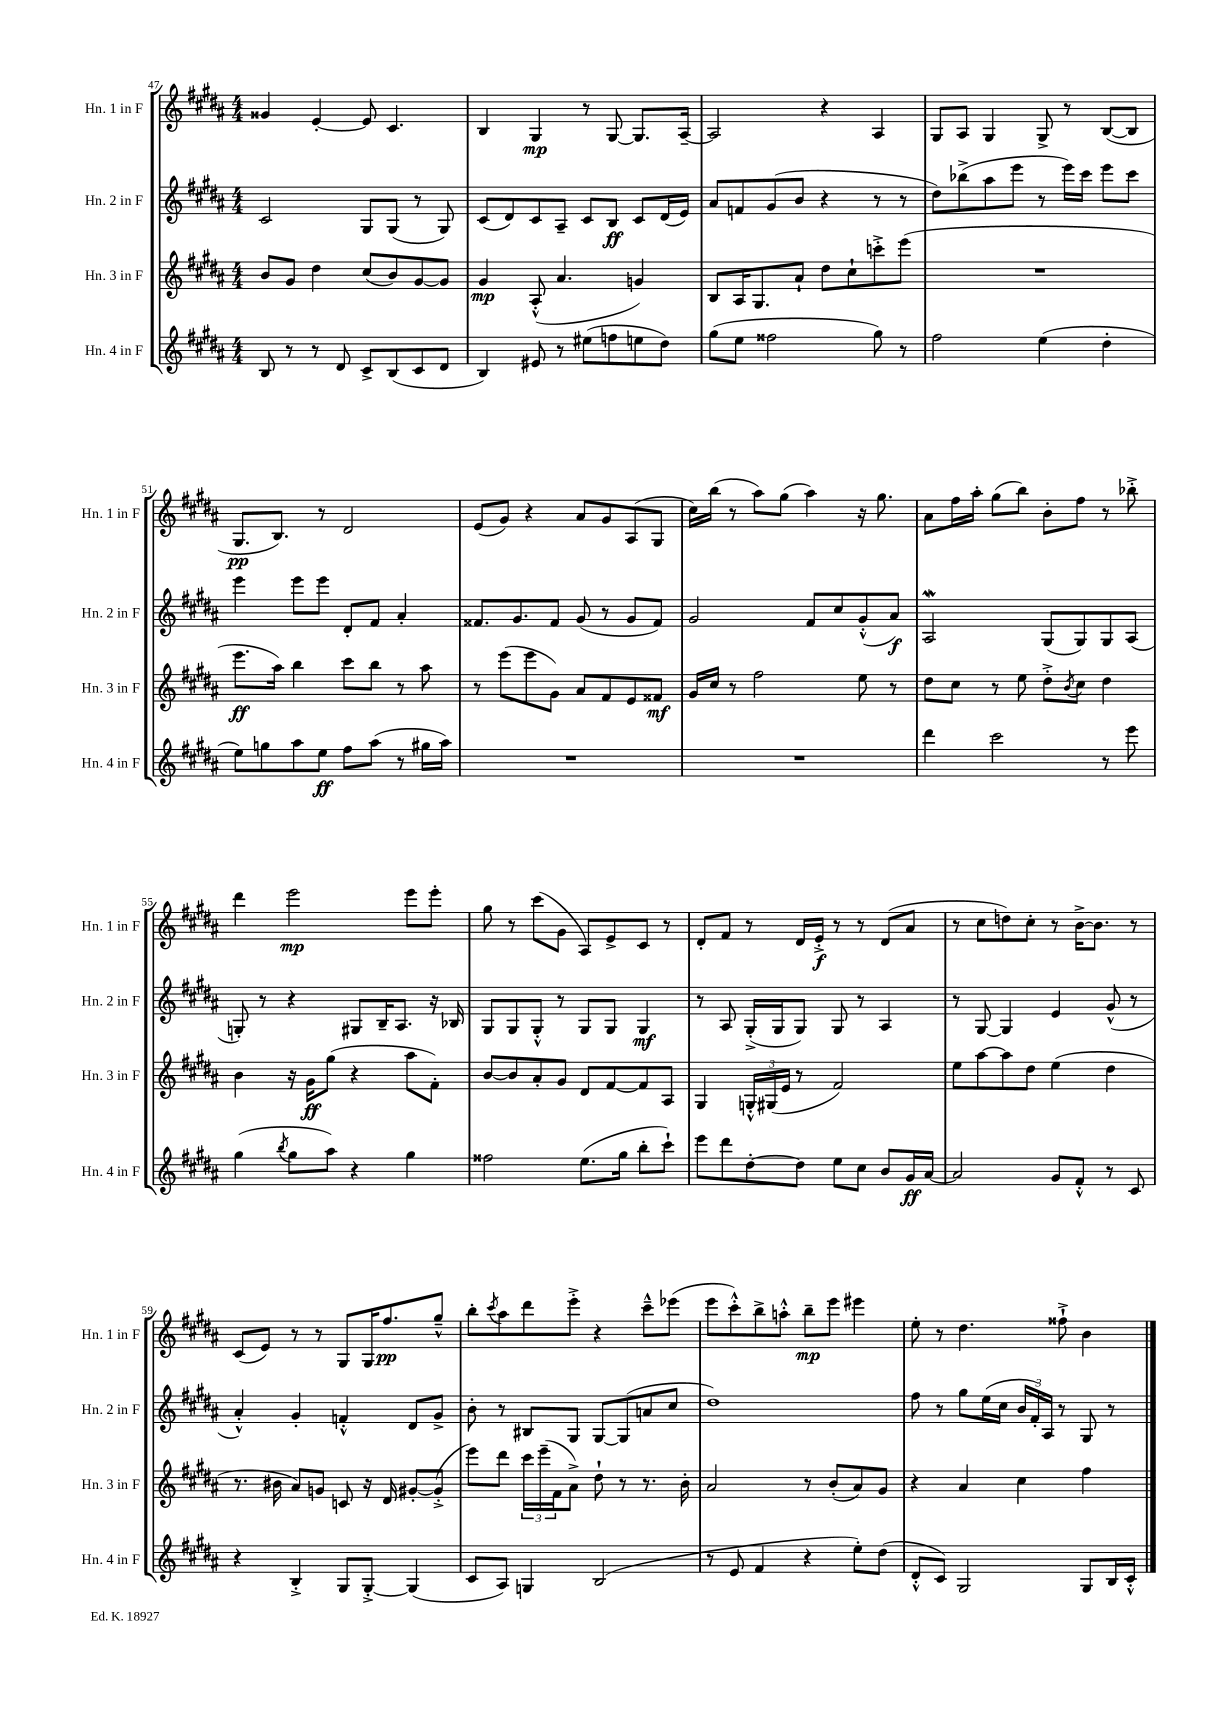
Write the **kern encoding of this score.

**kern	**kern	**kern	**kern
*staff4	*staff3	*staff2	*staff1
*clefG2	*clefG2	*clefG2	*clefG2
*k[f#c#g#d#a#]	*k[f#c#g#d#a#]	*k[f#c#g#d#a#]	*k[f#c#g#d#a#]
*M4/4	*M4/4	*M4/4	*M4/4
8B	8b	2c#	4g##
8r	8g#	.	.
8r	4dd#	.	[4e'
8d#	.	.	.
8c#^	(8cc#	8G#	8e]
(8B	8b)	(8G#	4.c#
8c#	[8g#	8r	.
8d#	8g#]	8G#)	.
=	=	=	=
4B)	4g#	(8c#	4B
.	.	8d#)	.
8e#	(8A#'^^	8c#	4G#
8r	4.a#	8A#~	.
(8ee#	.	8c#	8r
8ff	.	8B	[8G#
8ee	4g)	8c#	8.G#]
8dd#)	.	(16d#	.
.	.	16e)	[16A#~
=	=	=	=
(8gg#	8B	8a#	2A#]
8ee	16A#	8f	.
.	8.G#	.	.
2ff##	.	(8g#	.
.	8a#`	8b	.
.	8dd#	4r	4r
.	8cc#`	.	.
8gg#)	8ccc'^	8r	4A#
8r	(8eee	8r	.
=	=	=	=
2ff#	1r	8dd#)	8G#
.	.	(8bb-^	8A#
.	.	8aa#	4G#
.	.	8eee	.
(4ee	.	8r	8G#^
.	.	16eee)	8r
.	.	16ccc#	.
4dd#'	.	8eee	([8B
.	.	8ccc#	8B]
=	=	=	=
8ee)	8.eee	4eee	8.G#
8gg	.	.	.
.	16aa#)	.	8.B)
8aa#	4bb	8eee	.
8ee	.	8eee	8r
8ff#	8ccc#	8d#'	2d#
(8aa#	8bb	8f#	.
8r	8r	4a#'	.
16gg#	8aa#	.	.
16aa#)	.	.	.
=	=	=	=
1r	8r	8.f##	(8e
.	(8eee	.	8g#)
.	.	8.g#	.
.	8eee	.	4r
.	8g#)	8f##	.
.	8a#	(8g#	8a#
.	8f#	8r	8g#
.	8e	8g#	(8A#
.	8f##	8f##)	8G#
=	=	=	=
1r	16g#	2g#	16cc#)
.	16cc#	.	(16bb
.	8r	.	8r
.	2ff#	.	8aa#)
.	.	.	(8gg#
.	.	8f#	4aa#)
.	.	8cc#	.
.	8ee	(8g#'^^	16r
.	.	.	8.gg#
.	8r	8a#)	.
=	=	=	=
4ddd#	8dd#	2A#	8a#
.	8cc#	.	16ff#
.	.	.	16aa#'
2ccc#	8r	.	(8gg#
.	8ee	.	8bb)
.	8dd#'^	(8G#	8b'
.	8qb	.	.
.	8cc#	8G#)	8ff#
8r	4dd#	8G#	8r
8eee	.	(8A#	8bb-'^
=	=	=	=
(4gg#	4b	8G')	4ddd#
.	.	8r	.
8qbb	.	.	.
8gg#	16r	4r	2eee
.	16g#	.	.
8aa#)	(8gg#	.	.
4r	4r	8G#	.
.	.	16B~	.
.	.	8.A#	.
4gg#	8aa#	.	8eee
.	8f#')	16r	8eee'
.	.	16B-	.
=	=	=	=
2ff##	[8b	8G#	8gg#
.	8b]	8G#	8r
.	8a#'	8G#'^^	(8ccc#
.	8g#	8r	8g#
(8.ee	8d#	8G#	8A#)
.	[8f#	8G#	8e^
16gg#	.	.	.
8bb'	8f#]	4G#	8c#
8ccc#`)	8A#	.	8r
=	=	=	=
8eee	4G#	8r	8d#'
8ddd#	.	8A#	8f#
[8dd#'	24G'^^	(16G#'^	8r
.	(24G#	.	.
.	.	16G#	.
.	24e	.	.
8dd#]	8r	8G#)	16d#
.	.	.	16e'^
8ee	2f#)	8G#	8r
8cc#	.	8r	8r
8b	.	4A#	(8d#
16g#	.	.	8a#
[16a#	.	.	.
=	=	=	=
2a#]	8ee	8r	8r
.	[8aa#	[8G#	8cc#
.	8aa#]	4G#]	8dd)
.	8dd#	.	8cc#'
8g#	(4ee	4e	8r
8f#'^^	.	.	[16b^
.	.	.	8.b]
8r	4dd#	(8g#^^	.
8c#	.	8r	8r
=	=	=	=
4r	8.r	4a#'^^)	(8c#
.	.	.	8e)
.	16b#	.	.
4B'^	8a#)	4g#'	8r
.	8g	.	8r
8G#	8c	4f'^^	8G#
[8G#'^	16r	.	16G#
.	16d#	.	8.ff#
(4G#]	[8g#'	8d#	.
.	(8g#'^]	8g#^	8gg#~^^
=	=	=	=
8c#	8eee)	8b'	8bb'
.	.	.	8qccc#
8A#)	8ddd#	8r	8aa#
4G	24ccc#	8B#	8ddd#
.	(24eee~	.	.
.	24f#	.	.
.	8a#^)	8G#	8eee'^
(2B	8dd#`	[8G#	4r
.	8r	(8G#]	.
.	8.r	8a	8ccc#~^^
.	.	8cc#	(8eee-
.	16b'	.	.
=	=	=	=
8r	2a#	1dd#)	8eee
8e	.	.	8ccc#'^^)
4f#	.	.	8bb^
.	.	.	8aa'^^
4r	8r	.	8bb~
.	(8b'	.	8eee
8ee')	8a#)	.	4eee#
(8dd#	8g#	.	.
=	=	=	=
8d#'^^	4r	8ff#	8ee'
8c#)	.	8r	8r
2G#	4a#	8gg#	4.dd#
.	.	(16ee	.
.	.	16cc#	.
.	4cc#	24b	.
.	.	24f#')	.
.	.	24A#	.
.	.	8r	8ff##`^
8G#	4ff#	8G#	4b
16B	.	8r	.
16c#'^^	.	.	.
==	==	==	==
*-	*-	*-	*-
